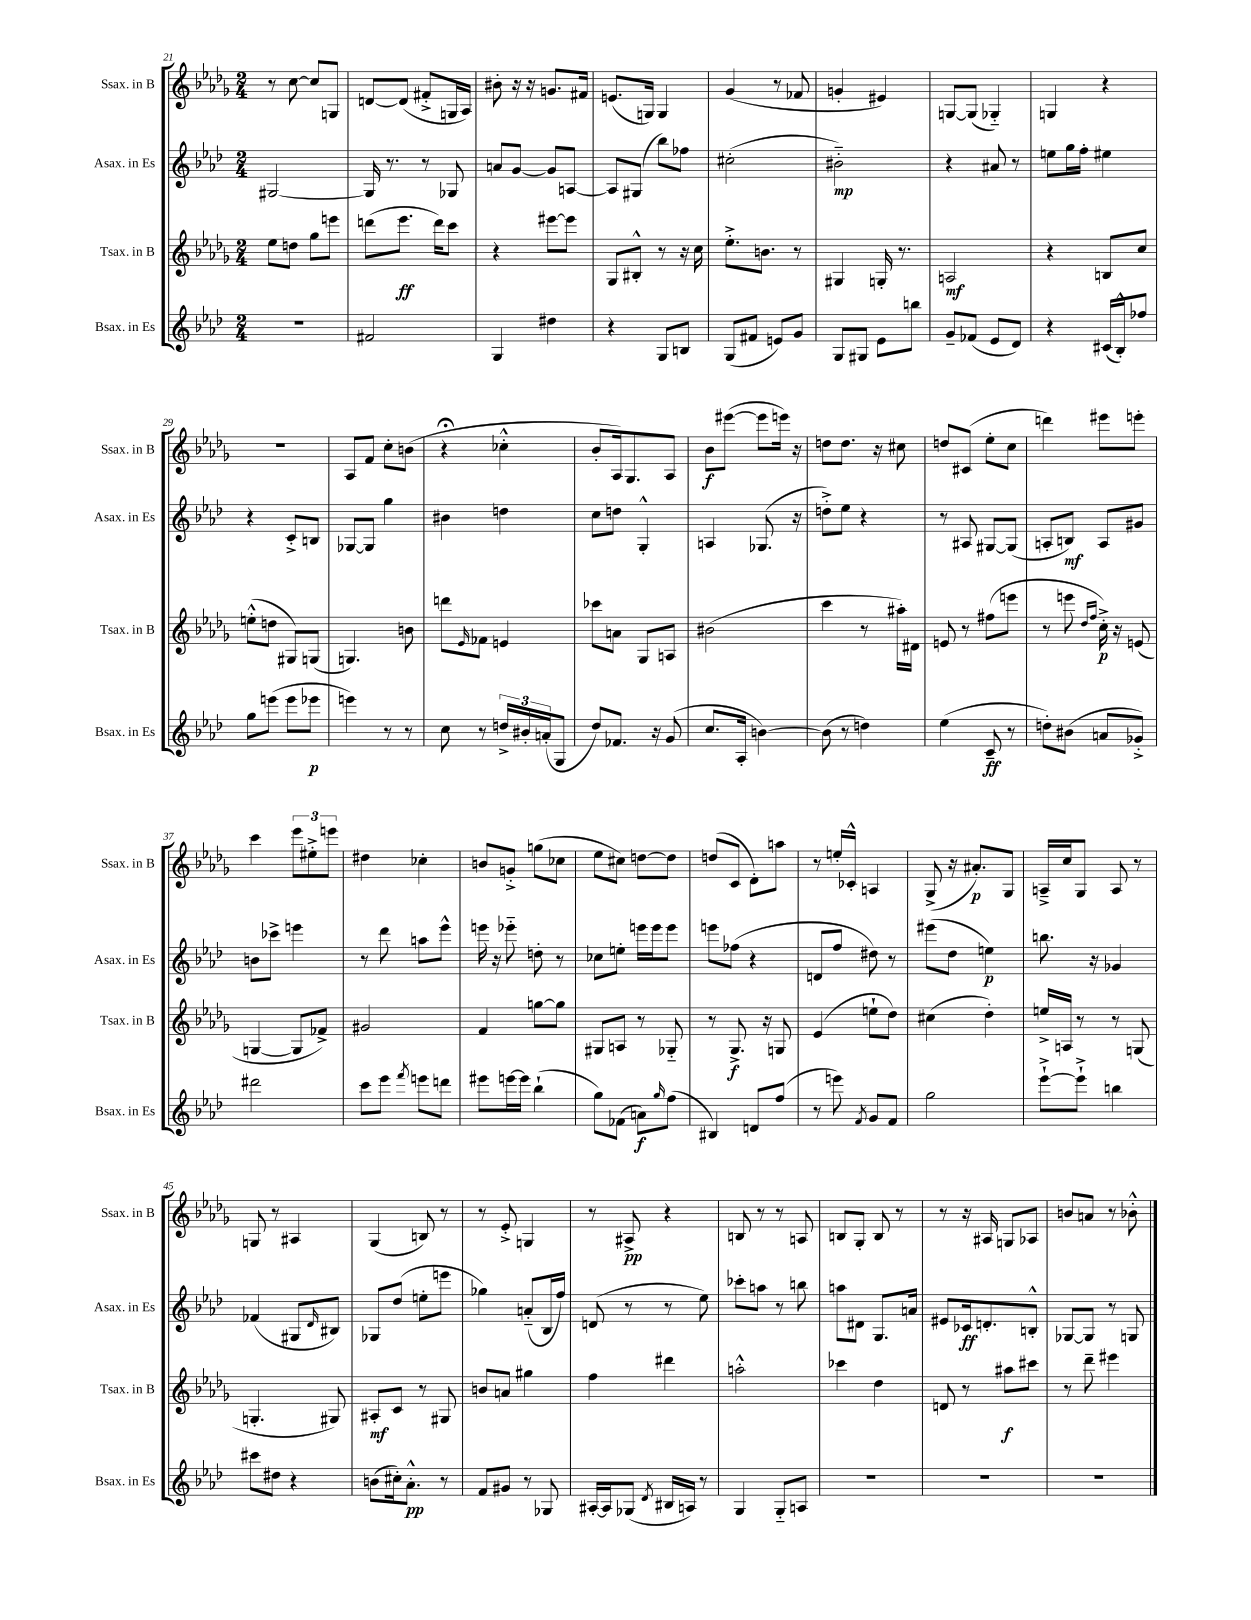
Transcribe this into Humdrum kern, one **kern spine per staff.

**kern	**dynam	**kern	**dynam	**kern	**dynam	**kern	**dynam
*part4	*part4	*part3	*part3	*part2	*part2	*part1	*part1
*staff4	*staff4	*staff3	*staff3	*staff2	*staff2	*staff1	*staff1
*I"Bsax. in Es	*	*I"Tsax. in B	*	*I"Asax. in Es	*	*I"Ssax. in B	*
*I'Bsax. in Es	*	*I'Tsax. in B	*	*I'Asax. in Es	*	*I'Ssax. in B	*
*clefG2	*	*clefG2	*	*clefG2	*	*clefG2	*
*k[b-e-a-d-]	*	*k[b-e-a-d-g-]	*	*k[b-e-a-d-]	*	*k[b-e-a-d-g-]	*
*M2/4	*	*M2/4	*	*M2/4	*	*M2/4	*
=21	=21	=21	=21	=21	=21	=21	=21
2r	.	8ee-\L	.	[2G#X/	.	8r	.
.	.	8ddn\J	.	.	.	[8cc\	.
.	.	8gg-\L	.	.	.	8cc/L]	.
.	.	8eeen\J	.	.	.	8Gn/J	.
=22	=22	=22	=22	=22	=22	=22	=22
2f#X/	.	(8dddn\L	.	16G#/]	.	[8dn/L	.
.	.	.	.	8.r	.	.	.
.	.	8.eee-\J	ff	.	.	(8d/J]	.
.	.	.	.	8r	.	8f#X'^/L	.
.	.	16ddd\KL)	.	.	.	.	.
.	.	8ccc\J	.	8G-X/	.	16Gn/L	.
.	.	.	.	.	.	16A-/JJ)	.
=23	=23	=23	=23	=23	=23	=23	=23
4G/	.	4r	.	8an/L	.	8b#X'\	.
.	.	.	.	[8g/J	.	16r	.
.	.	.	.	.	.	16r	.
4dd#X\	.	[8eee#X\L	.	8g/L]	.	8.gn/L	.
.	.	8eee#\J]	.	[8An/J	.	.	.
.	.	.	.	.	.	16f#X/Jk	.
=24	=24	=24	=24	=24	=24	=24	=24
4r	.	8G-/L	.	8A/L]	.	(8.en/L	.
.	.	8B#X'^^/J	.	(8G#X/J	.	.	.
.	.	.	.	.	.	16Gn/Jk)	.
8G/L	.	8r	.	8bb-\L)	.	4G/	.
8Bn/J	.	16r	.	8ff-X\J	.	.	.
.	.	16cc\	.	.	.	.	.
=25	=25	=25	=25	=25	=25	=25	=25
(8G/L	.	8.ee-'^\L	.	(2cc#X'\	.	(4g-/	.
8f#X/J	.	.	.	.	.	.	.
.	.	8.bn\J	.	.	.	.	.
8en/L)	.	.	.	.	.	8r	.
8g/J	.	8r	.	.	.	8f-X/	.
=26	=26	=26	=26	=26	=26	=26	=26
8G/L	.	4G#X/	.	2b#X\)	mp	4gn'/	.
8G#X/J	.	.	.	.	.	.	.
8e-\L	.	16Gn'/	.	.	.	4e#X/)	.
.	.	8.r	.	.	.	.	.
8bbn\J	.	.	.	.	.	.	.
=27	=27	=27	=27	=27	=27	=27	=27
8g~/L	.	2An/	mf	4r	.	[8Gn/L	.
(8f-X/J	.	.	.	.	.	(8G/J]	.
8e-/L	.	.	.	8a#X/	.	4G-X/)	.
8d-/J)	.	.	.	8r	.	.	.
=28	=28	=28	=28	=28	=28	=28	=28
4r	.	4r	.	8een\L	.	4Gn/	.
.	.	.	.	16gg\L	.	.	.
.	.	.	.	16ff'\JJ	.	.	.
(16c#X/LL	.	8Bn/L	.	4ee#X\	.	4r	.
16B-'^^/J)	.	.	.	.	.	.	.
8ff-X/J	.	8cc/J	.	.	.	.	.
!!LO:LB:g=z
=29	=29	=29	=29	=29	=29	=29	=29
8gg\L	.	(8een'^^\L	.	4r	.	2r	.
(8eeen\J	.	8ddn\J	.	.	.	.	.
8eee\L	.	8G#X/L)	.	8c'^/L	.	.	.
8eee-X\J	p	(8Gn/J	.	8Bn/J	.	.	.
=30	=30	=30	=30	=30	=30	=30	=30
4eeen\)	.	4.Gn/)	.	[8G-X/L	.	8A-/L	.
.	.	.	.	8G-/J]	.	8f/J	.
8r	.	.	.	4gg\	.	8cc'\L	.
8r	.	8bn\	.	.	.	(8bn\J	.
=31	=31	=31	=31	=31	=31	=31	=31
8cc\	.	8dddn\L	.	4b#X\	.	4r;<	.
.	.	16qqe-/	.	.	.	.	.
8r	.	8f-X\J	.	.	.	.	.
24ddn^/LL	.	4en/	.	4ddn\	.	4cc-X'^^\	.
24b#X'/	.	.	.	.	.	.	.
(24an'/J	.	.	.	.	.	.	.
8G/J	.	.	.	.	.	.	.
=32	=32	=32	=32	=32	=32	=32	=32
8dd-/L)	.	8ccc-X\L	.	8cc\L	.	8b-'/L	.
8.f-X/J	.	8an\J	.	8ddn\J	.	16A-/k)	.
.	.	.	.	.	.	8.G-/	.
.	.	8G-/L	.	4G'^^/	.	.	.
16r	.	.	.	.	.	.	.
(8g/	.	8An/J	.	.	.	8A-/J	.
=33	=33	=33	=33	=33	=33	=33	=33
8.cc/L	.	(2b#X\	.	4An/	.	8b-\L	f
.	.	.	.	.	.	([8eee#X\J	.
16A-'/Jk	.	.	.	.	.	.	.
[4bn\)	.	.	.	(8.G-X/	.	8eee#\L]	.
.	.	.	.	.	.	16eeen\Jk)	.
.	.	.	.	16r	.	16r	.
=34	=34	=34	=34	=34	=34	=34	=34
(8b\]	.	4ccc\	.	8ddn'^\L)	.	8ddn\L	.
8r	.	.	.	8ee-\J	.	8.dd\J	.
4ddn\)	.	8r	.	4r	.	.	.
.	.	.	.	.	.	16r	.
.	.	16aa#X'\LL)	.	.	.	8cc#X\	.
.	.	16d#X\JJ	.	.	.	.	.
=35	=35	=35	=35	=35	=35	=35	=35
(4ee-\	.	8en/	.	8r	.	8ddn/L	.
.	.	8r	.	8A#X/	.	(8c#X/J	.
8c~/	ff	(8ff#X\L	.	[8G#X/L	.	8ee-'\L	.
8r	.	8eeen\J	.	(8G#/J]	.	8cc\J	.
=36	=36	=36	=36	=36	=36	=36	=36
8ddn'\L)	.	8r	.	8An'/L	.	4dddn\)	.
(8b#X\J	.	8eeen\	.	8Bn/J)	mf	.	.
.	.	16qqdd-/LL	.	.	.	.	.
.	.	16qqff/JJ	.	.	.	.	.
8an/L	.	16cc'^\)	p	8A/L	.	8eee#X\L	.
.	.	16r	.	.	.	.	.
8g-X'^/J)	.	(8en/	.	8g#X/J	.	8eeen'\J	.
!!LO:LB:g=z
=37	=37	=37	=37	=37	=37	=37	=37
2ddd#X\	.	[4Gn/	.	8bn\L	.	4ccc\	.
.	.	.	.	8ccc-X^\J	.	.	.
.	.	8G/L]	.	4eeen\	.	12eee-\L	.
.	.	.	.	.	.	12ee#X'^\	.
.	.	8f-X^/J)	.	.	.	.	.
.	.	.	.	.	.	12eeen\J	.
=38	=38	=38	=38	=38	=38	=38	=38
8ccc\L	.	2g#X/	.	8r	.	4dd#X\	.
8eee-\J	.	.	.	8ddd-\	.	.	.
8qfff/	.	.	.	.	.	.	.
8eeen\L	.	.	.	8aan\L	.	4cc-X'\	.
8dddn\J	.	.	.	8eee-^^\J	.	.	.
=39	=39	=39	=39	=39	=39	=39	=39
8eee#X\L	.	4f/	.	16eeen\	.	8bn/L	.
.	.	.	.	16r	.	.	.
[16eeen\L	.	.	.	8eee-X\	.	8gn'^/J	.
16eee\JJ]	.	.	.	.	.	.	.
(4bb-`\	.	[8ggn\L	.	8ddn'\	.	(8ggn\L	.
.	.	8gg\J]	.	8r	.	8cc-X\J	.
=40	=40	=40	=40	=40	=40	=40	=40
8gg\L)	.	8G#X/L	.	8cc-X\L	.	8ee-\L	.
(8f-X\J	.	8An/J	.	8een'\J	.	8cc#X\J)	.
8an\L)	f	8r	.	16eeen\LL	.	[8ddn\L	.
.	.	.	.	16eee\J	.	.	.
16qqgg/	.	.	.	.	.	.	.
(8ff\J	.	8G-X/	.	8eee\J	.	8dd\J]	.
=41	=41	=41	=41	=41	=41	=41	=41
4B#X/)	.	8r	.	8eeen\L	.	(8ddn/L	.
.	.	8.G-^/	f	(8ff-X\J	.	8c/J	.
8dn/L	.	.	.	4r	.	8d-'\L)	.
.	.	16r	.	.	.	.	.
(8ff/J	.	8Gn/	.	.	.	8aan\J	.
=42	=42	=42	=42	=42	=42	=42	=42
8r	.	(4e-/	.	8dn/L	.	8r	.
8eeen\)	.	.	.	8ff/J	.	16een'/LL	.
.	.	.	.	.	.	16c-X'^^/JJ	.
8qf/	.	.	.	.	.	.	.
8g/L	.	8een`\L	.	8dd#X\)	.	4An/	.
8f/J	.	8dd-\J)	.	8r	.	.	.
=43	=43	=43	=43	=43	=43	=43	=43
2gg\	.	(4cc#X\	.	(8eee#X\L	.	(8G-^/	.
.	.	.	.	8dd-\J	.	16r	.
.	.	.	.	.	.	8.a#X'/L)	p
.	.	4dd-'\)	.	4een\)	p	.	.
.	.	.	.	.	.	8G-/J	.
=44	=44	=44	=44	=44	=44	=44	=44
[8eee-`^\L	.	16een^/LL	.	8.bbn\	.	16An~^/LL	.
.	.	16An/JJ	.	.	.	16cc/J	.
8eee-`^\J]	.	8r	.	.	.	8G-/J	.
.	.	.	.	16r	.	.	.
4bbn\	.	8r	.	4g-X/	.	8A/	.
.	.	(8Gn/	.	.	.	8r	.
!!LO:LB:g=z
=45	=45	=45	=45	=45	=45	=45	=45
8ccc#X\L	.	4.Gn'/	.	(4f-X/	.	8Gn/	.
8dd#X\J	.	.	.	.	.	8r	.
4r	.	.	.	8G#X/L	.	4A#X/	.
.	.	.	.	16qqd-/	.	.	.
.	.	8G#X/)	.	8B#X/J)	.	.	.
=46	=46	=46	=46	=46	=46	=46	=46
(8bn\L	.	8A#X'/L	mf	8G-X/L	.	(4G-/	.
16cc#X'\k)	.	8c/J	.	(8dd-/J	.	.	.
8.a-'^^\J	pp	.	.	.	.	.	.
.	.	8r	.	8een'\L	.	8Bn/)	.
8r	.	8G#X/	.	8eeen\J	.	8r	.
=47	=47	=47	=47	=47	=47	=47	=47
8f/L	.	8bn/L	.	4gg-X\)	.	8r	.
8g#X/J	.	8an/J	.	.	.	8e-'^/	.
8r	.	4gg#X\	.	(8an/L	.	4Gn/	.
8G-X/	.	.	.	16B-/L	.	.	.
.	.	.	.	16ff/JJ)	.	.	.
=48	=48	=48	=48	=48	=48	=48	=48
[16A#X'/LL	.	4ff\	.	(8dn/	.	8r	.
16A#/J]	.	.	.	.	.	.	.
(8G-X/J	.	.	.	8r	.	8A#X^/	pp
8qd-/	.	.	.	.	.	.	.
16B#X/LL	.	4ddd#X\	.	8r	.	4r	.
16An/JJ)	.	.	.	.	.	.	.
8r	.	.	.	8ee-\)	.	.	.
=49	=49	=49	=49	=49	=49	=49	=49
4G/	.	2aan'^^\	.	8ccc-X'\L	.	8Bn/	.
.	.	.	.	8aan\J	.	8r	.
8G/L	.	.	.	8r	.	8r	.
8An/J	.	.	.	8bbn\	.	8An/	.
=50	=50	=50	=50	=50	=50	=50	=50
2r	.	4ccc-X\	.	8aan\L	.	8Bn/L	.
.	.	.	.	8d#X\J	.	8G-'/J	.
.	.	4dd-\	.	8.G/L	.	8B/	.
.	.	.	.	.	.	8r	.
.	.	.	.	16an/Jk	.	.	.
=51	=51	=51	=51	=51	=51	=51	=51
2r	.	8dn/	.	8e#X/L	.	8r	.
.	.	8r	.	16c-X/k	ff	16r	.
.	.	.	.	8.dn'/	.	16A#X/	.
.	.	8aa#X\L	f	.	.	8Gn/L	.
.	.	8ccc#X\J	.	8Bn'^^/J	.	8A-X/J	.
=52	=52	=52	=52	=52	=52	=52	=52
2r	.	8r	.	[8G-X/L	.	8bn/L	.
.	.	8ddd-~\	.	8G-/J]	.	8an/J	.
.	.	4eee#X\	.	8r	.	8r	.
.	.	.	.	8Gn/	.	8b-X'^^\	.
==	==	==	==	==	==	==	==
*-	*-	*-	*-	*-	*-	*-	*-
